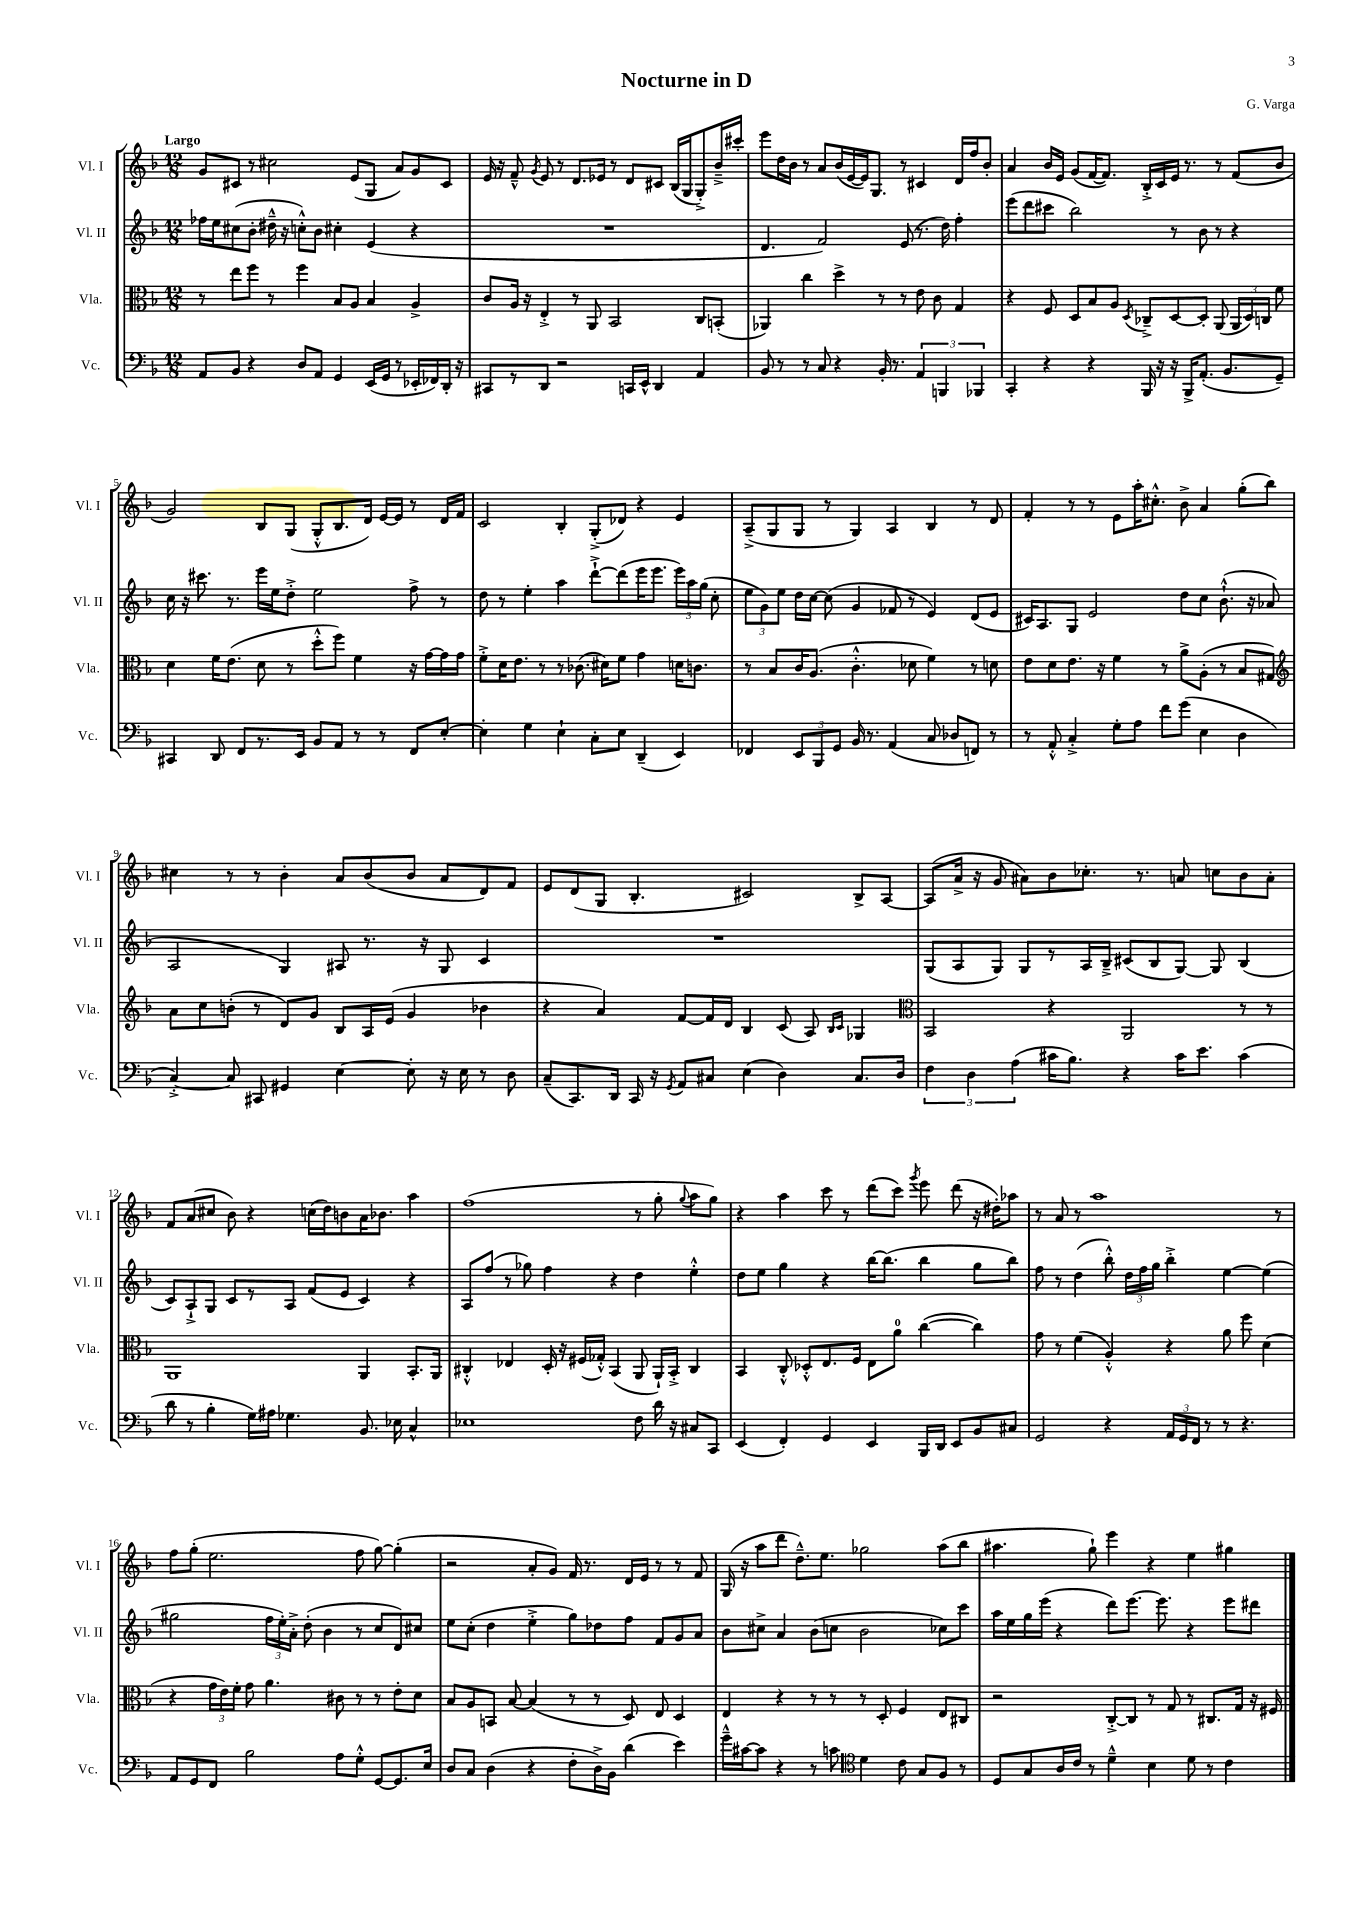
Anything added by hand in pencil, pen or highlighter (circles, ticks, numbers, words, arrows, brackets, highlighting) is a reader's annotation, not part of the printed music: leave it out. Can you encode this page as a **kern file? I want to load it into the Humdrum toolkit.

**kern	**kern	**kern	**kern
*part4	*part3	*part2	*part1
*staff4	*staff3	*staff2	*staff1
*I"Vc.	*I"Vla.	*I"Vl. II	*I"Vl. I
*I'Vc.	*I'Vla.	*I'Vl. II	*I'Vl. I
*clefF4	*clefC3	*clefG2	*clefG2
*k[b-]	*k[b-]	*k[b-]	*k[b-]
*M12/8	*M12/8	*M12/8	*M12/8
=1	=1	=1	=1
!	!	!	!LO:TX:a:B:t=Largo
8AA/L	8r	16ff-X\LL	8g/L
.	.	16ee\J	.
8BB-/J	8ee\L	(8cc#X\	8c#X/J
4r	8ff\J	8b-'\J	8r
.	8r	16dd#X~^^\	2cc#X\
.	.	16r	.
8D/L	4ff\	8ccn'^^\L)	.
8AA/J	.	8b-\J	.
4GG/	8B-/L	4cc#X'\	.
.	8A/J	.	(8e/L
(16EE/LL	4B-/	(4e/	8G/J
16GG/JJ	.	.	.
8r	.	.	8a/L)
16EE-X'/LL	4A^/	4r	8g/
16FF-X/)	.	.	.
16DD'/JJ	.	.	8c#/J
16r	.	.	.
=2	=2	=2	=2
8CC#X/L	8c/L	1.r	16e/
.	.	.	16r
8r	16A/Jk	.	8f~^^/
.	16r	.	.
.	.	.	8qg/
8DD/J	4E'^/	.	8e/
2r	.	.	8r
.	8r	.	8.d/L
.	8AA/	.	.
.	.	.	16e-X/Jk
.	2BB-/	.	8r
16CCn/LL	.	.	8d/L
16EE^^/JJ	.	.	.
4DD/	.	.	8c#X/J
.	.	.	(16B-/LL
.	.	.	16G/J
4AA/	8C/L	.	8G'^/)
.	(8BBn'/J	.	16b-~^/L
.	.	.	16ccc#X'/JJ
=3	=3	=3	=3
8BB-/	4AA-X/)	4.d/	8eee\L
8r	.	.	16dd\L
.	.	.	16b-\JJ
8r	4cc\	.	8r
8C/	.	2f/)	8a/L
4r	4dd^\	.	(16b-/L
.	.	.	[16e/
.	.	.	16e/J])
.	.	.	8.G/J
16BB-'/	8r	.	.
8.r	.	.	.
.	8r	(8e/	8r
6AA/	8e\	8.r	4c#X/
.	8c\	.	.
6BBBn/	.	.	.
.	.	16dd\)	.
.	4G/	4ff'\	16d/LL
.	.	.	16ff/J
6BBB-X/	.	.	.
.	.	.	8b-'/J
=4	=4	=4	=4
4CC'/	4r	(8eee\L	4a/
.	.	8ddd\	.
4r	8F/	8ccc#X\J	16b-/LL
.	.	.	16e/JJ
.	8D/L	2bb-\)	(8g/L
4r	8B-/	.	[16f/K
.	.	.	8.f/J])
.	8A/J	.	.
.	8qD/	.	.
16BBB-/	8C-X~^/L	.	16B-'^/LL
16r	.	.	16c/
16r	[8D/	8r	16e/JJ
16BBB-^/KL	.	.	8.r
(8.AA'/J	8D'/J]	8b-\	.
.	(8AA/	8r	8r
8.BB-/L	.	.	.
.	24AA/LL	4r	(8f/L
.	24D/)	.	.
.	24Cn/JJ	.	.
8GG~/J)	8f\	.	8b-/J
!!LO:LB:g=z
=5	=5	=5	=5
4CC#X/	4d\	16cc\	2g/)
.	.	16r	.
.	.	8.ccc#X\	.
8DD/	16f\KL	.	.
.	(8.e\J	8.r	.
8FF/L	.	.	.
8.r	8d\	16eee\LL	8B-/L
.	.	16ee\J	.
.	8r	8dd'^\J	(8G/J
16EE/Jk	.	.	.
8BB-/L	8dd'^^\L	2ee\	8G'^^/L
8AA/J	8ff\J)	.	8.B-/
8r	4f\	.	.
.	.	.	16d/Jk)
8r	.	.	[16e/LL
.	.	.	16e/JJ]
8FF/L	16r	8ff^\	8r
.	[16g\LL	.	.
[8E'/J	16g\]	8r	16d/LL
.	16g\JJ	.	16f/JJ
=6	=6	=6	=6
4E'\]	8f'^\L	8dd\	2c/
.	16d\K	8r	.
.	8.e\J	.	.
4G\	.	4ee'\	.
.	8r	.	.
4E`\	8r	4aa\	4B-'/
.	(8.c-X\	.	.
8C'\L	.	[8ddd`^\L	(8G'^/L
.	16d#X\KL)	.	.
8E\J	8f\J	(8ddd\]	8d-X/J)
(4DD~/	4g\	16eee\K	4r
.	.	8.eee\J	.
4EE/)	16dn\KL	24eee\LL)	4e/
.	.	24aa\	.
.	8.cn\J	.	.
.	.	(24gg\JJ	.
.	.	8cc'\	.
=7	=7	=7	=7
4FF-X/	8r	12ee\L	(8A~^/L
.	.	12g\)	.
.	8B-/L	.	8G/
.	.	12ee\J	.
12EE/L	16c/K	16dd\LL	8G/J
.	(8.A/J	[16cc\JJ	.
12BBB-/	.	.	.
.	.	(8cc\]	8r
12GG/J	.	.	.
16BB-/	4.c'^^\	4g/	4G/)
8.r	.	.	.
(4AA/	.	8f-X/	4A/
.	8d-X\	8r	.
8C/	4f\)	4e/)	4B-/
8D-X/L	.	.	.
8FFn/J)	8r	(8d/L	8r
8r	8dn\	8e/J	8d/
=8	=8	=8	=8
8r	8e\L	16c#X/KL)	4f'/
.	.	8.A/	.
8AA'^^/	8d\	.	.
4C'^/	8.e\J	8G/J	8r
.	.	2e/	8r
.	16r	.	.
8G'\L	4f\	.	8e\L
8A\J	.	.	16aa'\K
.	.	.	8.cc#X'^^\J
8f\L	8r	.	.
(8g\J	8a^\L	8dd\L	8b-^\
4E\	(8A'\J	8cc\J	4a/
.	8r	(8.b-`^^\	.
4D\	8B-/L	.	(8gg'\L
.	.	16r	.
.	8G#X/J)	8a-X/	8bb-\J)
!!LO:LB:g=z
=9	=9	=9	=9
*	*clefG2	*	*
[4C'^/)	8a\L	2A/	4cc#X\
.	8cc\	.	.
8C/]	(8bn'\J	.	8r
8CC#X/	8r	.	8r
4GG#X/	8d/L)	4G/)	4b-'\
.	8g/J	.	.
[4E\	8B-/L	8A#X/	8a/L
.	16A/L	8.r	(8b-/
.	(16e/JJ	.	.
8E'\]	4g/	.	8b-/J
.	.	16r	.
16r	.	8G/	8a/L
16E\	.	.	.
8r	4b-X\	4c/	8d/)
8D\	.	.	8f/J
=10	=10	=10	=10
(8C~/L	4r	1.r	8e/L
8.CC/)	.	.	(8d/
.	4a/)	.	8G/J
16DD/Jk	.	.	.
16CC/	.	.	4.B-'/
16r	.	.	.
8qGG/	.	.	.
8AA/L	[8f/L	.	.
8C#X/J	16f/L]	.	.
.	16d/JJ	.	.
(4E\	4B-/	.	2c#X/)
4D\)	(8c/	.	.
.	8A/)	.	.
.	16qqB-/LL	.	.
.	16qqc/JJ	.	.
8.C#/L	4G-X/	.	8B-^/L
.	.	.	[8A/J
16D/Jk	.	.	.
=11	=11	=11	=11
*	*clefC3	*	*
6F\	2BB-/	(8G/L	(8A/L]
.	.	8A/	16a^/Jk
6D\	.	.	.
.	.	.	16r
.	.	8G/J)	8g/
(6A\	.	.	.
.	.	8G/L	8a#X\L)
16c#X\KL	4r	8r	8b-\
8.B-\J)	.	.	.
.	.	16A/L	8.cc-X'\J
.	.	16B-~^/JJ	.
4r	2AA/	(8c#X/L	.
.	.	.	8.r
.	.	8B-/	.
16c#\KL	.	[8G/J)	8an/
8.e\J	.	.	.
.	.	8G/]	8ccn\L
(4c#\	8r	(4B-/	8b-\
.	8r	.	8a'\J
!!LO:LB:g=z
=12	=12	=12	=12
8d\	1AA	8c/L)	8f/L
8r	.	8A`^/	(8a/
4B-'\	.	8G/J	8cc#X/J
.	.	8c/L	8b-\)
16G\LL)	.	8r	4r
16A#X\JJ	.	.	.
4.G-X\	.	8A/J	.
.	.	(8f/L	(16ccn\LL
.	.	.	16dd\J)
.	.	8e/J	8bn\
8.BB-/	4AA/	4c/)	16a\K
.	.	.	8.b-X\J
16E-X\	.	.	.
4C^^/	8.BB-'/L	4r	4aa\
.	16AA/Jk	.	.
=13	=13	=13	=13
1E-X	4C#X'^^/	8A/L	(1ff
.	.	(8ff/J	.
.	4E-X/	8r	.
.	.	8gg-X\)	.
.	16D'/	4ff\	.
.	16r	.	.
.	(16F#X/LL	.	.
.	16G-X'^^/JJ)	.	.
.	(4BB-/	4r	.
8F\	8AA/	4dd\	8r
16d\	16AA`/LL)	.	8gg'\
16r	16BB-'^/JJ	.	.
.	.	.	8qqgg/
8C#X/L	4C#/	4ee'^^\	8aa\L
8CC/J	.	.	8gg\J)
=14	=14	=14	=14
(4EE/	4BB-/	8dd\L	4r
.	.	8ee\J	.
4FF'/)	8C'^^/	4gg\	4aa\
.	8D-X'^^/L	.	.
4GG/	8.E/	4r	8ccc\
.	.	.	8r
.	16F/Jk	.	.
4EE/	8E\L	[16bb-\KL	(8ddd\L
.	.	(8.bb-\J]	.
.	8a\J	.	8ccc\J)
.	.	.	8qggg/
16BBB-/LL	([4cc\	4bb-\	8eee\
16DD/JJ	.	.	.
8EE/L	.	.	(8ddd\
8BB-/	4cc\])	8gg\L	16r
.	.	.	16dd#X'\KL)
8C#X/J	.	8bb-\J)	8aa-X\J
=15	=15	=15	=15
2GG/	8g\	8ff\	8r
.	8r	8r	8a/
.	(4f\	(4dd\	8r
.	.	.	1aa
4r	4A'^^/)	8bb-'^^\)	.
.	.	24dd\LL	.
.	.	24ff\	.
.	.	24gg\JJ	.
24AA/LL	4r	4bb-'^\	.
24GG/	.	.	.
24FF/JJ	.	.	.
8r	.	.	.
8r	8a\	[4ee\	.
4.r	8ff\	.	.
.	(4d\	(4ee\]	.
.	.	.	8r
!!LO:LB:g=z
=16	=16	=16	=16
8AA/L	4r	2gg#X\	8ff\L
8GG/	.	.	(8gg'\J
8FF/J	24g\LL	.	2.ee\
.	24e\)	.	.
.	24f'\JJ	.	.
2B-\	8g\	.	.
.	4.a\	24ff\LL	.
.	.	24ee'\)	.
.	.	24a'^\JJ	.
.	.	(8dd'\	.
.	.	4b-\	.
8A\L	8c#X\	.	.
8G'^^\J	8r	8r	8ff\
[8GG/L	8r	8cc/L	[8gg\)
8.GG/]	8e'\L	8d/)	(4gg'\]
.	8d\J	8cc#X/J	.
16E/Jk	.	.	.
=17	=17	=17	=17
8D/L	8B-/L	8ee\L	2r
8C/J	8A/	(8cc'\J	.
(4D\	8BBn/J	4dd\	.
.	[8B-/	.	.
4r	(4B-/]	4ee'^\	8a'/L
.	.	.	8g/J)
8F'\L	8r	8gg\L)	16f/
.	.	.	8.r
16D^\L)	8r	8dd-X\	.
16BB-\JJ	.	.	.
(4d\	8D/)	8ff\J	16d/LL
.	.	.	16e/JJ
.	8E/	8f/L	8r
4e\)	4D/	8g/	8r
.	.	8a/J	8f/
=18	=18	=18	=18
16g~^^\LL	4E/	8b-\L	(16G/
[16c#X\J	.	.	16r
8c#\J]	.	8cc#X^\J	8aa\L
4r	4r	4a/	8ddd\J
.	.	.	8.dd~^^\L)
8r	8r	(8b-\L	.
.	.	.	8.ee\J
8cn\	8r	8ccn\J	.
*clefC4	*	*	*
4d\	8r	2b-\	2gg-X\
.	8D'/	.	.
8c\	4F/	.	.
8G/L	.	.	.
8F/J	8E/L	8cc-X\L)	(8aa\L
8r	8C#X/J	8ccc\J	8bb-\J
=19	=19	=19	=19
8D/L	2r	16aa\LL	4.aa#X\
.	.	16ee\	.
8G/	.	16gg\	.
.	.	(16eee\JJ	.
16A/L	.	4r	.
16c/JJ	.	.	.
8r	.	.	8gg`\)
4d~^^\	[8C'^/L	8ddd\L)	4eee\
.	8C/J]	[8.eee\J	.
4B-\	8r	.	4r
.	.	8.eee\]	.
.	8G/	.	.
8d\	8r	4r	4ee\
8r	8.C#X/L	.	.
4c\	.	8eee\L	4gg#X\
.	16G/Jk	.	.
.	16r	8ddd#X\J	.
.	16F#X/	.	.
==	==	==	==
*-	*-	*-	*-
